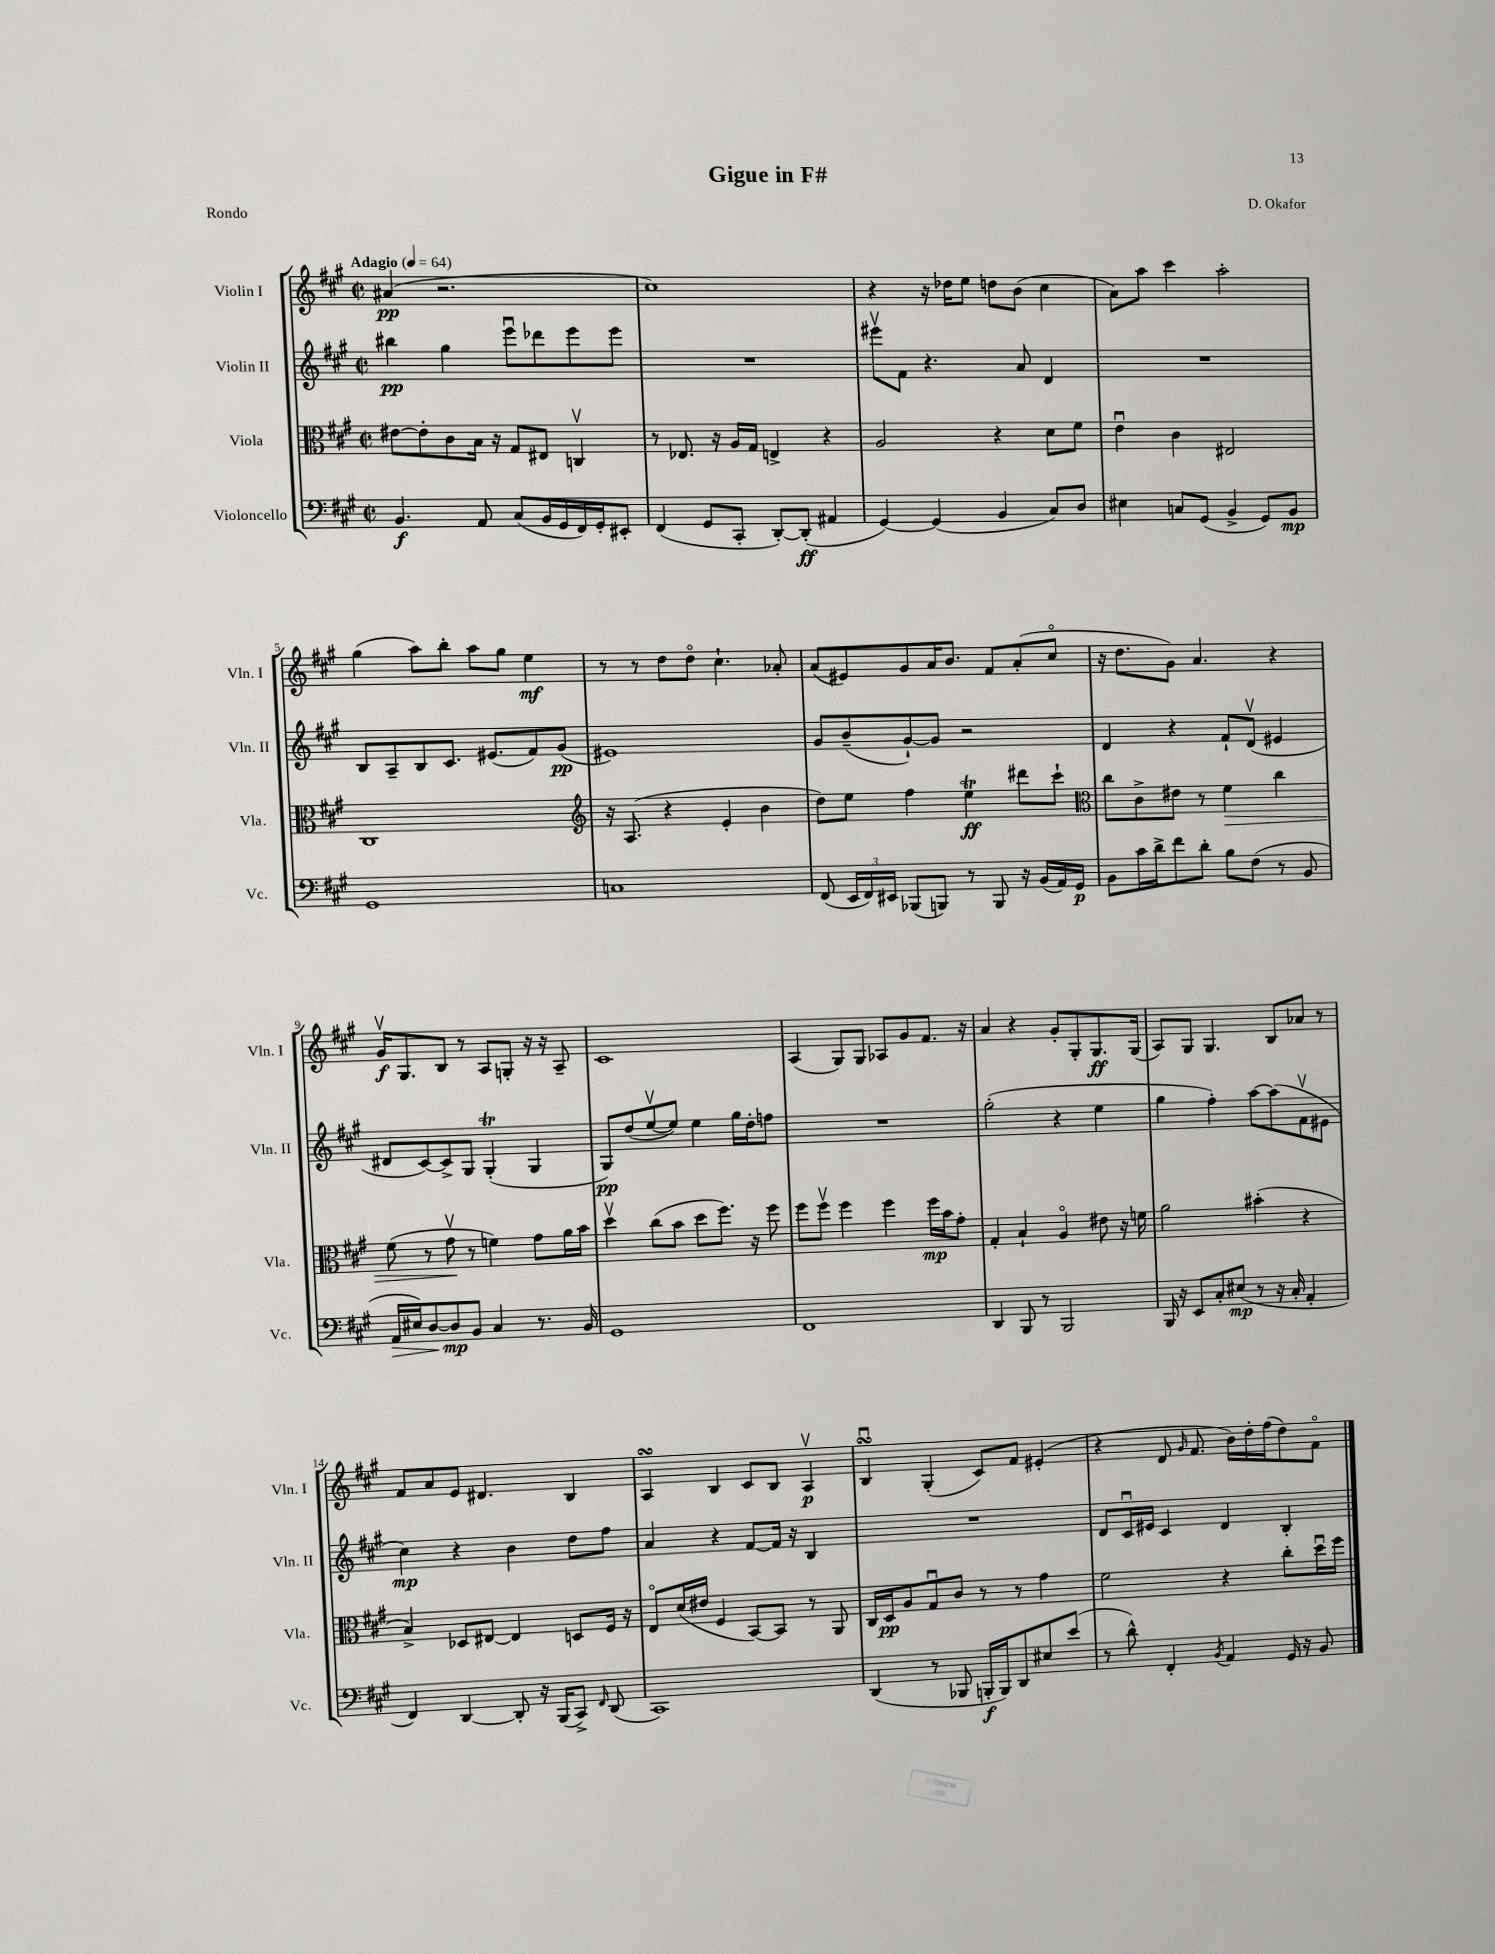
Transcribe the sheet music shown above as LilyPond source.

\header { title = "Gigue in F#" composer = "D. Okafor" piece = "Rondo" }
<<
\new StaffGroup <<
\new Staff = "s0" \with { instrumentName = "Violin I" shortInstrumentName = "Vln. I" } {
    \clef treble \key a \major \defaultTimeSignature \time 2/2 \tempo "Adagio" 4 = 64
    \autoBeamOff ais'4\pp( r2. |
    cis''1) |
    r4 r16 des''16[ e''8] d''8[ b'8]( cis''4 |
    a'8[) a''8] cis'''4 a''2-. |
    gis''4( a''8[) b''8]-. a''8[ gis''8] e''4\mf |
    r8 r8 d''8[ d''8]\flageolet cis''4.-! aes'8-. |
    a'8[( eis'8) gis'8 a'16 b'8.] fis'8[ a'8-.( cis''8]\flageolet |
    r16 d''8.[ gis'8]) a'4. r4 |
    gis'16[\upbow\f gis8. b8] r8 a8[ g8]-. r16 r16 a8-- |
    cis'1 |
    a4( gis8[) gis8] aes8[ gis'8 fis'8.] r16 |
    a'4 r4 gis'8[-. gis8-. gis8.\ff gis16]( |
    a8[) gis8] gis4. b8[ aes'8] r8 |
    fis'8[ a'8 e'8] dis'4. b4 |
    a4\turn b4 cis'8[ b8] a4\upbow\p |
    b4\downbow\turn gis4-.( cis'8[) fis'8] eis'4-.( |
    r4 d'8 \grace { gis'16 } fis'8. b'16[) d''16-. fis''16( d''8) fis'8]\flageolet \bar "|." |
}
\new Staff = "s1" \with { instrumentName = "Violin II" shortInstrumentName = "Vln. II" } {
    \clef treble \key a \major \defaultTimeSignature \time 2/2
    \autoBeamOff bis''4\pp gis''4 e'''8[\downbow des'''8 e'''8 e'''8] |
    R1 |
    eis'''8[\upbow fis'8] r4. a'8 d'4 |
    R1 |
    b8[ a8-- b8 cis'8.] eis'8.[( fis'8) gis'8]\pp( |
    eis'1) |
    gis'8[ b'8--( gis'8~-!) gis'8] r2 |
    d'4 r4 fis'8[-! d'8]\upbow( eis'4 |
    dis'8[ cis'8~) cis'8-> gis8] gis4-.\trill( gis4 |
    gis8[\pp) d''8( e''8~\upbow e''8]) e''4 gis''16[ d''16-. f''8] |
    R1 |
    gis''2-.( r4 e''4 |
    gis''4 fis''4-.) a''8[~ a''8( fis'8\upbow eis'8] |
    cis''4\mp) r4 b'4 d''8[ fis''8] |
    a'4 r4 fis'8[~ fis'16] r16 b4 |
    R1 |
    d'8[ cis'16\downbow eis'16] cis'4 d'4 b4-. \bar "|." |
}
\new Staff = "s2" \with { instrumentName = "Viola" shortInstrumentName = "Vla." } {
    \clef alto \key a \major \defaultTimeSignature \time 2/2
    \autoBeamOff eis'8[~ eis'8-. cis'8 b16] r16 gis8[ eis8] c4\upbow |
    r8 ees8. r16 a16[ gis16] e4-> r4 |
    a2 r4 d'8[ fis'8] |
    e'4\downbow cis'4 eis2 |
    cis1 |
    \clef treble r16 a8.( r4 e'4-. b'4 |
    d''8[) e''8] fis''4 e''4\trill\ff dis'''8[ cis'''8]-! |
    \clef alto cis''8[ cis'8-> eis'8] r8 fis'4\> cis''4 |
    fis'8( r8 gis'8\upbow\! r8 f'4) gis'8[ a'16 b'16] |
    d''4\upbow cis''8[( b'8] d''8[ fis''8.]) r16 fis''8 |
    fis''8[ fis''8]\upbow fis''4 fis''4 fis''16[\mp b'16 gis'8]-. |
    gis4-. b4-! a4\flageolet eis'8 r16 f'16 |
    a'2 bis'4-.( r4 |
    b4->) des8[ eis8]~ eis4 d8[ fis16] r16 |
    e8[\flageolet d'16( eis'16] fis4 b,8[~) b,8] r8 a,8 |
    cis16[ d16\pp a8 gis8\downbow cis'8] r8 r8 gis'4 |
    fis'2 r4 cis''8[-. d''16\downbow fis''16] \bar "|." |
}
\new Staff = "s3" \with { instrumentName = "Violoncello" shortInstrumentName = "Vc." } {
    \clef bass \key a \major \defaultTimeSignature \time 2/2
    \autoBeamOff b,4.\f a,8 cis8[( b,16 gis,16 fis,16) gis,16-. eis,8]-. |
    fis,4( gis,8[ cis,8]-. d,8[~-.) d,8]-.\ff( ais,4 |
    gis,4~) gis,4( b,4 cis8[) d8] |
    eis4 c8[ gis,8]( b,4-> gis,8[) b,8]\mp |
    gis,1 |
    c1 |
    fis,8( \tuplet 3/2 { e,16[ fis,16) eis,16] } bes,,8[( b,,8]) r8 b,,8 r16 b,16[( a,16) gis,16]\p |
    b,8[ cis'16 d'16-> fis'8 d'8]-. b8[ fis8]( r8 b,8 |
    a,16[\> eis16) d8~\! d8\mp b,8] cis4 r8. b,16 |
    gis,1 |
    fis,1 |
    d,4 b,,8 r8 b,,2 |
    b,,16 r16 e,8[ cis8-. eis8]\mp( r8 r16 cis16-. a,4-. |
    fis,4) d,4~ d,8-. r16 b,,16[( cis,8]->) \grace { fis,16 } d,8( |
    cis,1) |
    d,4( r8 bes,,8 b,,16[-.\f b,,16) d,8 eis8 e'8]( |
    r8 d'8-^) fis,4-. \acciaccatura { b,8 } a,4 gis,16 r16 b,8 \bar "|." |
}
>>
>>
